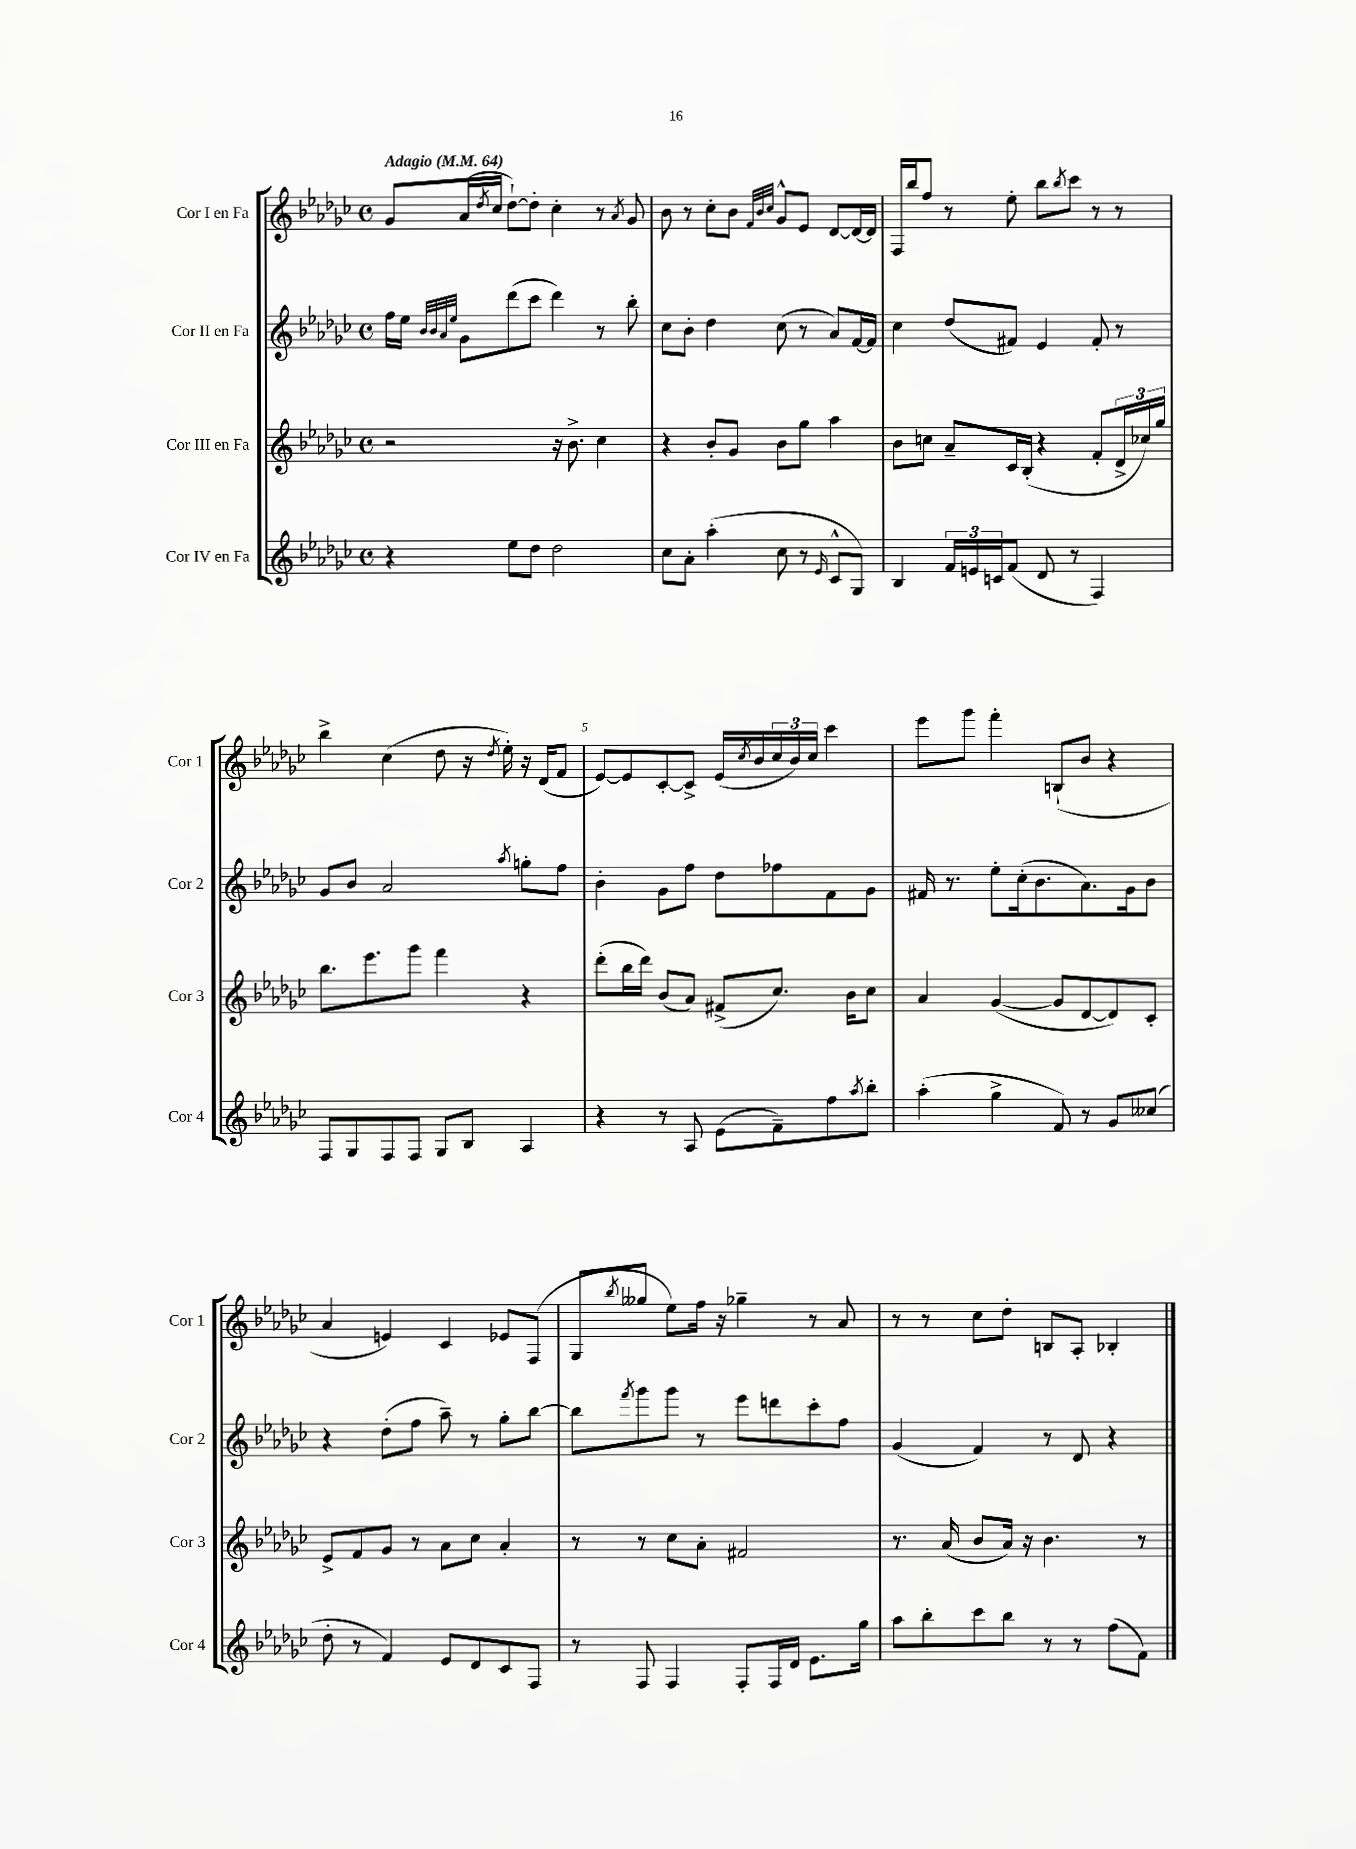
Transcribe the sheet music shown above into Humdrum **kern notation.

**kern	**kern	**kern	**kern
*staff4	*staff3	*staff2	*staff1
*clefG2	*clefG2	*clefG2	*clefG2
*k[b-e-a-d-g-c-]	*k[b-e-a-d-g-c-]	*k[b-e-a-d-g-c-]	*k[b-e-a-d-g-c-]
*M4/4	*M4/4	*M4/4	*M4/4
*met(c)	*met(c)	*met(c)	*met(c)
*MM64	*MM64	*MM64	*MM64
4r	2r	16ff\LL	8g-/L
.	.	16ee-\JJ	.
.	.	32qqb-/LLL	.
.	.	32qqb-/	.
.	.	32qqa-/	.
.	.	32qqee-/JJJ	.
.	.	8g-\L	(16a-/L
.	.	.	8qdd-/
.	.	.	16cc-/JJ
8ee-\L	.	(8ddd-\	[8dd-`\L)
8dd-\J	.	8ccc-\J	8dd-'\]J
2dd-\	16r	4ddd-\)	4cc-'\
.	8.b-^\	.	.
.	4cc-\	8r	8r
.	.	.	8qa-/
.	.	8bb-'\	8g-/
=	=	=	=
8cc-\L	4r	8cc-\L	8b-\
8a-'\J	.	8b-'\J	8r
(4aa-'\	8b-'/L	4dd-\	8cc-'\L
.	8g-/J	.	8b-\J
.	.	.	32qqf/LLL
.	.	.	32qqb-/
.	.	.	32qqcc-/JJJ
8cc-\	8b-\L	(8cc-\	8g-^^/L
8r	8gg-\J	8r	8e-/J
16qqe-/	.	.	.
8c-^^/L	4aa-\	8a-/L)	[8d-/L
8G-/J)	.	[16f/L	16d-/_L
.	.	16f/]JJ	16d-/]JJ
=	=	=	=
4B-/	8b-\L	4cc-\	16F/LL
.	.	.	16bb-/J
.	8cc\J	.	8ff/J
24f/LL	8a-~/L	(8dd-/L	8r
24e/	.	.	.
24c/J	.	.	.
(8f/J	16c-/L	8f#/J)	8ee-'\
.	(16B-'/JJ	.	.
8d-/	4r	4e-/	8bb-\L
.	.	.	8qbb-/
8r	.	.	8ccc-\J
4F/)	8f'/L	8f#'/	8r
.	24d-^/L	8r	8r
.	24cc-/)	.	.
.	24gg-/JJ	.	.
=	=	=	=
8F/L	8.bb-\L	8g-/L	4bb-^\
8G-/	.	8b-/J	.
.	8.eee-\	.	.
8F/	.	2a-/	(4cc-\
8F/J	8ggg-\J	.	.
8G-/L	4fff\	.	8dd-\
8B-/J	.	.	16r
.	.	.	8qdd-/
.	.	.	16ee-'\)
.	.	8qaa-/	.
4A-/	4r	8gg'\L	16r
.	.	.	(16d-/LK
.	.	8ff\J	8f/J
=	=	=	=
4r	(8ddd-'\L	4b-'\	[8e-/L)
.	16bb-\L	.	8e-/]
.	16ddd-\JJ)	.	.
8r	(8b-/L	8g-\L	[8c-'/
8A-/	8a-/J)	8ff\J	8c-^/]J
(8e-\L	(8f#^/L	8dd-\L	(16e-/LL
.	.	.	8qcc-/
.	.	.	16b-/
8f~\)	8.cc-/J)	8ff-\	24cc-/
.	.	.	24b-/)
.	.	.	24cc-/JJ
8ff\	.	8f\	4ccc-\
.	16b-\LK	.	.
8qaa-/	.	.	.
8bb-'\J	8cc-\J	8g-\J	.
=	=	=	=
(4aa-'\	4a-/	16f#/	8eee-\L
.	.	8.r	.
.	.	.	8ggg-\J
4gg-^\	([4g-/	8ee-'\L	4fff'\
.	.	(16cc-'\k	.
.	.	8.b-\	.
8f/)	8g-/]L	.	(8B`/L
8r	[8d-/	8.a-\)	8b-/J
8g-/L	8d-/])	.	4r
.	.	16g-\k	.
(8cc--/J	8c-'/J	8b-\J	.
=	=	=	=
8dd-'\	8e-^/L	4r	4a-/
8r	8f/	.	.
4f/)	8g-/J	(8dd-'\L	4e/)
.	8r	8ff\J	.
8e-/L	8a-\L	8aa-~\)	4c-/
8d-/	8cc-\J	8r	.
8c-/	4a-'/	8gg-'\L	8e-/L
8F/J	.	[8bb-\J	(8F/J
=	=	=	=
8r	8r	8bb-\]L	8G-/L
.	.	8qfff/	8qbb-/
8F/	8r	8ggg-\	8gg--/J
4F/	8cc-\L	8ggg-\J	8ee-\L)
.	8a-'\J	8r	16ff\Jk
.	.	.	16r
8F'/L	2f#/	8eee-\L	4gg-~\
16F/L	.	8ddd\	.
16d-/JJ	.	.	.
8.e-\L	.	8ccc-'\	8r
.	.	8ff\J	8a-/
16gg-\Jk	.	.	.
=	=	=	=
8aa-\L	8.r	(4g-/	8r
8bb-'\	.	.	8r
.	(16a-/	.	.
8ccc-\	8b-/L	4f/)	8cc-\L
8bb-\J	16a-/Jk)	.	8dd-'\J
.	16r	.	.
8r	4.b-\	8r	8B/L
8r	.	8d-/	8A-'/J
(8ff\L	.	4r	4B-'/
8f\J)	8r	.	.
==	==	==	==
*-	*-	*-	*-
